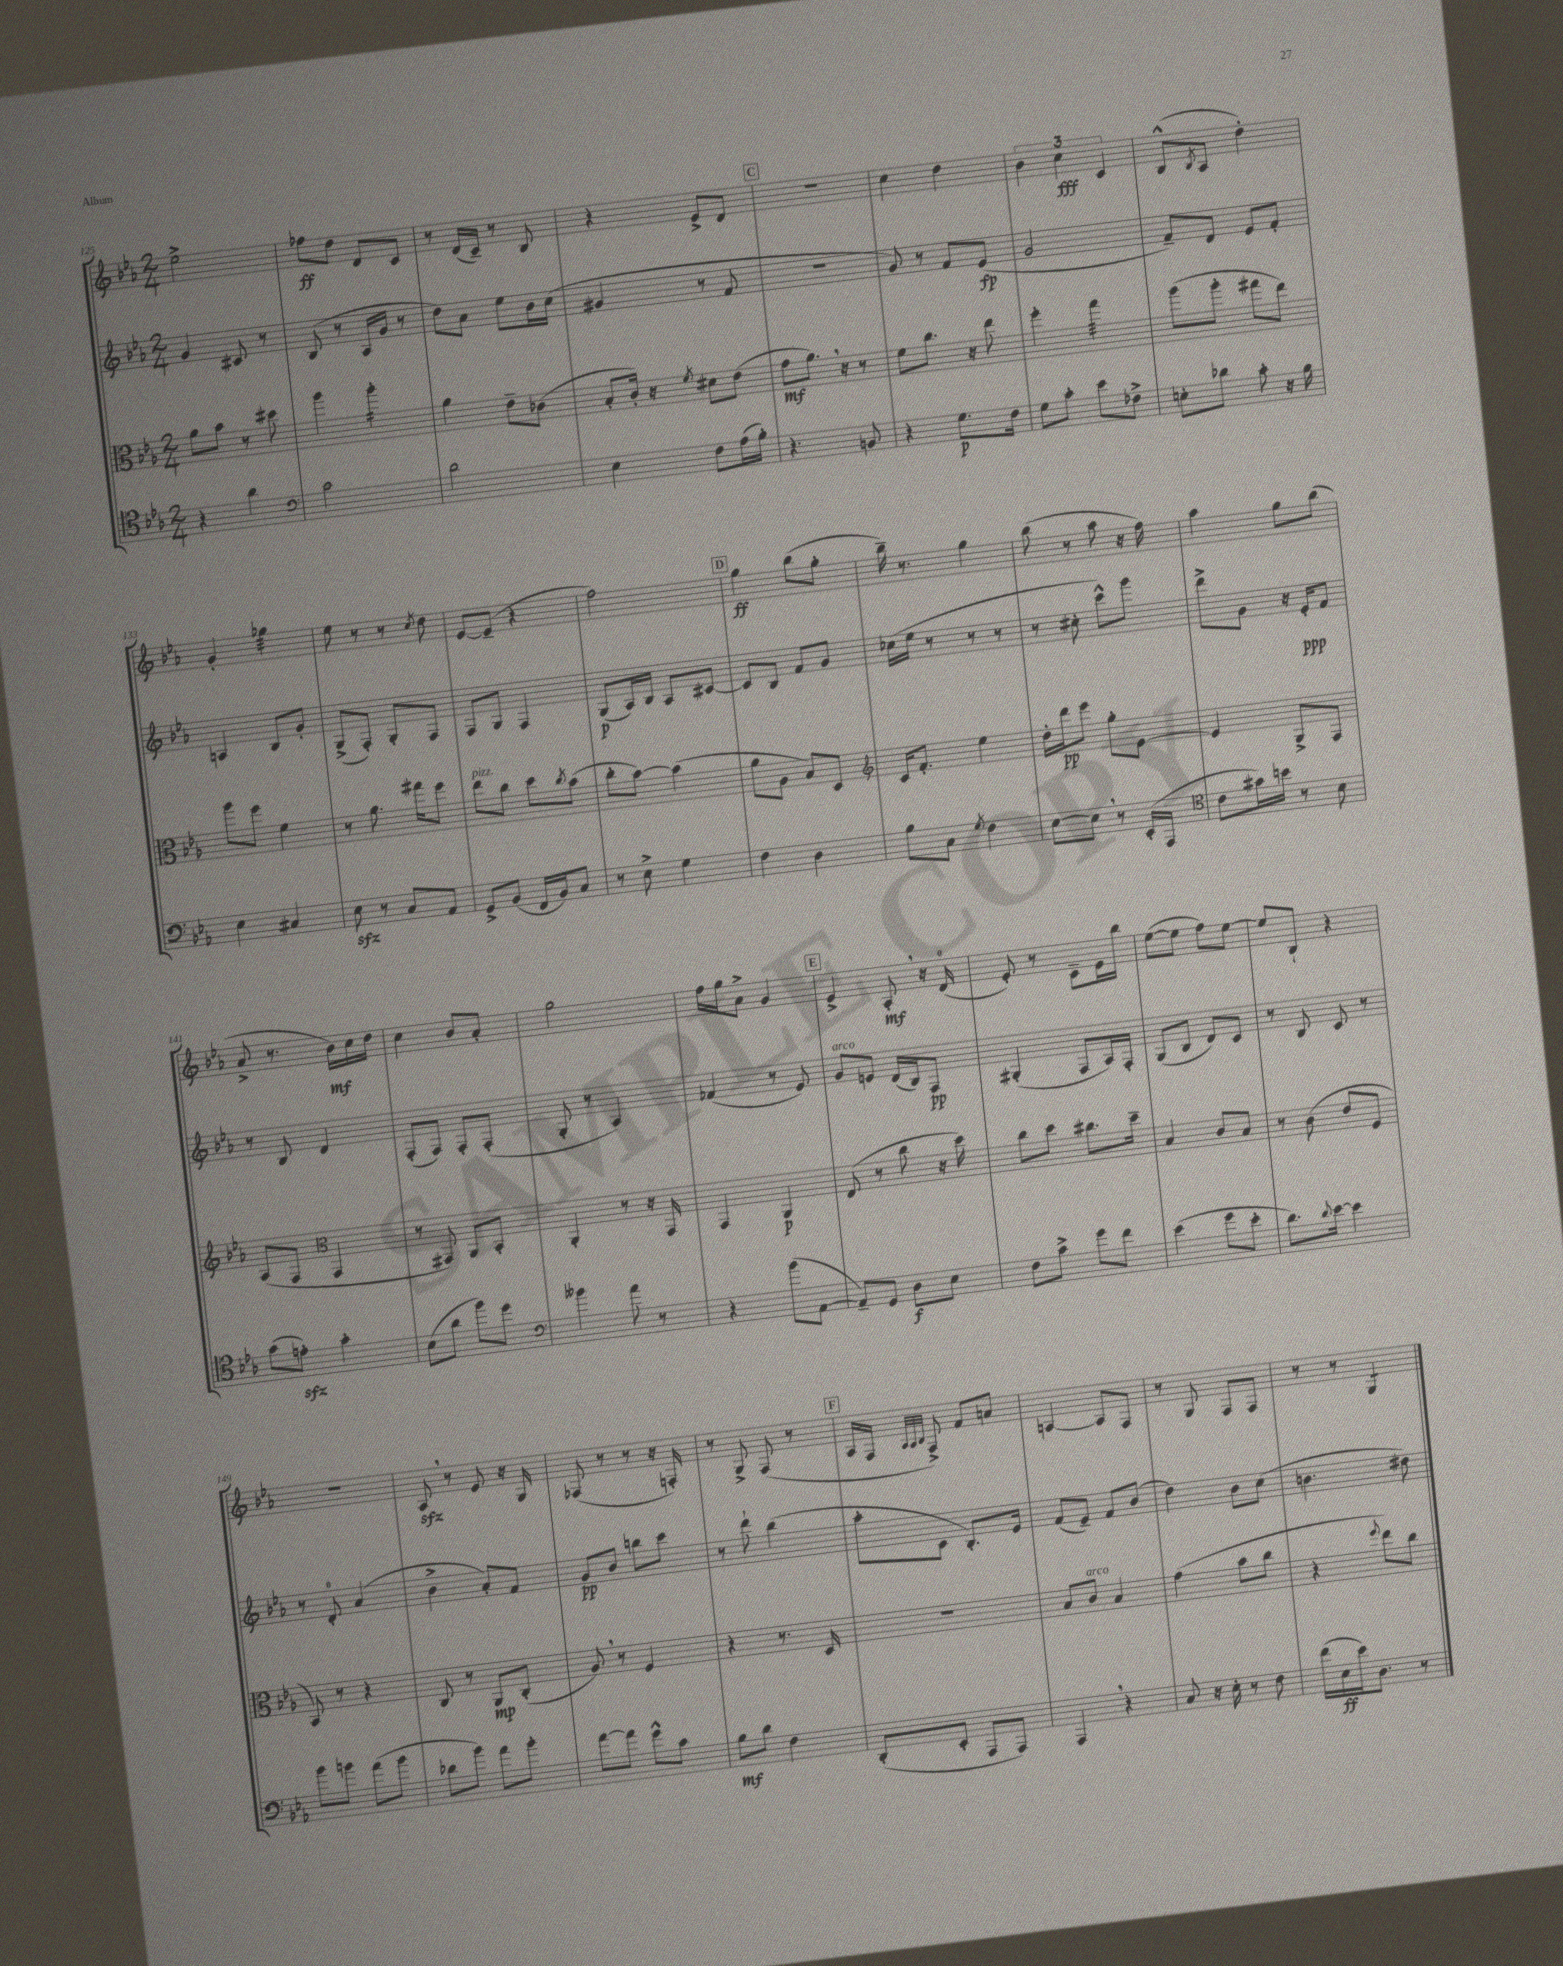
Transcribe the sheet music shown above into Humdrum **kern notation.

**kern	**kern	**kern	**kern
*staff4	*staff3	*staff2	*staff1
*clefC4	*clefC3	*clefG2	*clefG2
*k[b-e-a-]	*k[b-e-a-]	*k[b-e-a-]	*k[b-e-a-]
*M2/4	*M2/4	*M2/4	*M2/4
4r	8a-	4g	2ee-^
.	8b-	.	.
4a-	8r	8c#	.
.	8dd#	8r	.
=	=	=	=
*clefF4	*	*	*
2c	4aa-	(8B-	8ff-
.	.	8r	8dd
.	4aa-'	16A-	8d
.	.	16g	.
.	.	8r	8c
=	=	=	=
2d	4a-	8dd)	8r
.	.	8a-	(16d
.	.	.	16c~)
.	8e-~	8ee-	8r
.	(8c-	16b-	8B-
.	.	(16cc	.
=	=	=	=
4E-	8B-'	4g#	4r
.	16c')	.	.
.	16r	.	.
.	8qf	.	.
8F	8d#	8r	8e-^
(16A-	(8e-	8f	8d
16B-')	.	.	.
=	=	=	=
4.r	8g	2r	2r
.	8.a-)	.	.
.	16r	.	.
8BB	8r	.	.
=	=	=	=
4r	8f	8g)	4cc
.	8.cc	8r	.
8.G	.	8f	4dd
.	16r	.	.
.	8ee-	(8e-	.
16F	.	.	.
=	=	=	=
8G	4ff'	2g	6b-
8c'	.	.	.
.	.	.	6cc
8e-	4gg	.	.
.	.	.	6c
8F-^	.	.	.
=	=	=	=
8E'	(8aa-	8f~)	(8B-^^
.	.	.	8qB-
8d-	8aa-'	8d	8A-
8c'	8gg#	8e-	4dd')
16r	8ee-)	8f'	.
16B-	.	.	.
=	=	=	=
4E-	8aa-	4A	4g'
.	8ff	.	.
4C#	4f	8B-	4gg-
.	.	8g'	.
=	=	=	=
8E-	8r	(8G^	8ee-
8r	8.a-	8F')	8r
8C	.	8G'	8r
.	16gg#	.	.
.	.	.	8qcc
8AA-	8ff	8F	8dd
=	=	=	=
8GG^	8ee-	8F	[8e-
(8BB-	8cc	8G	(8e-~]
16FF	8dd	4F	4r
16BB-)	.	.	.
.	8qcc	.	.
8C	(8b-	.	.
=	=	=	=
8r	8cc'	(8G	2ff)
8E-^	[8b-)	16A-)	.
.	.	16B-	.
4G	(4b-]	8A-	.
.	.	[8c#	.
=	=	=	=
4F	8a-	8c#]	4gg
.	8A-	8B-	.
4D	8B-)	8f	(8bb-
.	8D	8g	8gg'
=	=	=	=
*	*clefG2	*	*
8B-	16c	(16cc-	16bb-~)
.	8.f'	16ee-	8.r
8C	.	8r	.
8qG	.	.	.
4F	4ee-	8r	4gg
.	.	8r	.
=	=	=	=
[8E-	16dd'	8r	(8bb-
.	16ddd	.	.
8E-]	8eee-	8cc#'	8r
8r	8gg'	8ccc^^)	8aa-
(16EE-'	[8e-	8ggg	16r
16AAA-	.	.	16ff)
=	=	=	=
*clefC4	*	*	*
8c	4e-]	8ddd^	4aa-
16g#)	.	8g	.
16b	.	.	.
8r	8G^	16r	8gg
.	.	16e-'	.
8B-	8F	8f	(8bb-
=	=	=	=
(8g	(8A-	8r	8a-^
8e')	8F	8B-	8.r
*	*clefC3	*	*
4g'	4GG	4d	.
.	.	.	16b-)
.	.	.	16cc
.	.	.	16dd
=	=	=	=
(8B-	8r	(8F'	4cc
8a-	8GG#)	8F)	.
8ff)	8AA-	8F'	8b-
8dd	8BB-'	(8F'	8a-'
=	=	=	=
*clefF4	*	*	*
4b--	4AA-'	8G'	2gg
.	.	8r	.
8a-	8r	4A-)	.
8r	16r	.	.
.	16GG	.	.
=	=	=	=
4r	4GG	(4f-	16ff
.	.	.	16gg
.	.	.	8a-^
(8b-	4AA-	8r	4g
[8AA-	.	8e-)	.
=	=	=	=
8AA-~])	(8E-	8g	4e-^
8GG	8r	8e	.
8D	8cc	(16d	8A-'
.	.	16B-)	.
8E-	16r	8F	16r
.	16dd)	.	(16d
=	=	=	=
8F	8cc	(4G#'	8e-')
8c^	8dd	.	8r
8g	8.cc#	8F	8c~
8f	.	16A-)	16e-
.	16dd~	16F'	16bb-
=	=	=	=
(4e-	4B-	(8G	([8ee-
.	.	8B-	8ee-]
8g	8c	8d)	8ff)
8e-'	8B-	8c	[8ee-
=	=	=	=
8.d)	8r	8r	8ee-]
.	(8c	8B-	8B-`
8qqd	.	.	.
[16e-	.	.	.
4e-]	8e-	8c	4r
.	8F	8r	.
=	=	=	=
8b-	8BB-)	8r	2r
8b	8r	8d'	.
(8a-	4r	(4a-	.
8b	.	.	.
=	=	=	=
8d-	8C	4b-^	8A-
8b-)	8r	.	8r
8a-	8AA-	8a-')	8e-
8b-'	(8C'	8f	16r
.	.	.	16G
=	=	=	=
[8a-	8A-)	8g	(8F-
8a-]	8r	8b-	8r
8g^^	4F	8bb	8r
8c	.	8ccc	16r
.	.	.	16F')
=	=	=	=
8B-	4r	8r	8r
8d	.	8ddd`	8G^
4F	8.r	(4bb-	(8F
.	.	.	8r
.	16D	.	.
=	=	=	=
(8DD'	2r	8aa-'	16A-
.	.	.	16F
.	.	.	32qqA-
.	.	.	32qqA-
.	.	.	32qqB-
8EE-'	.	8c	8F^)
8AAA-	.	8.B-')	8f
8AAA-)	.	.	8a
.	.	16e-	.
=	=	=	=
4AAA-	8B-	(8f	[4A
.	8c	8e-~)	.
4r	4B-	8f	8A]
.	.	(8b-	8F
=	=	=	=
8C	(4g	4dd)	8r
16r	.	.	8G
16E-'	.	.	.
8r	8b-	8b-	8F
8F	8cc	(8cc	8F
=	=	=	=
(16f	4r	4.b	8r
16E-	.	.	.
16e-)	.	.	8r
8.D	.	.	.
.	8qqff	.	.
.	8ee-)	.	4G
8r	8cc	8dd#)	.
==	==	==	==
*-	*-	*-	*-
